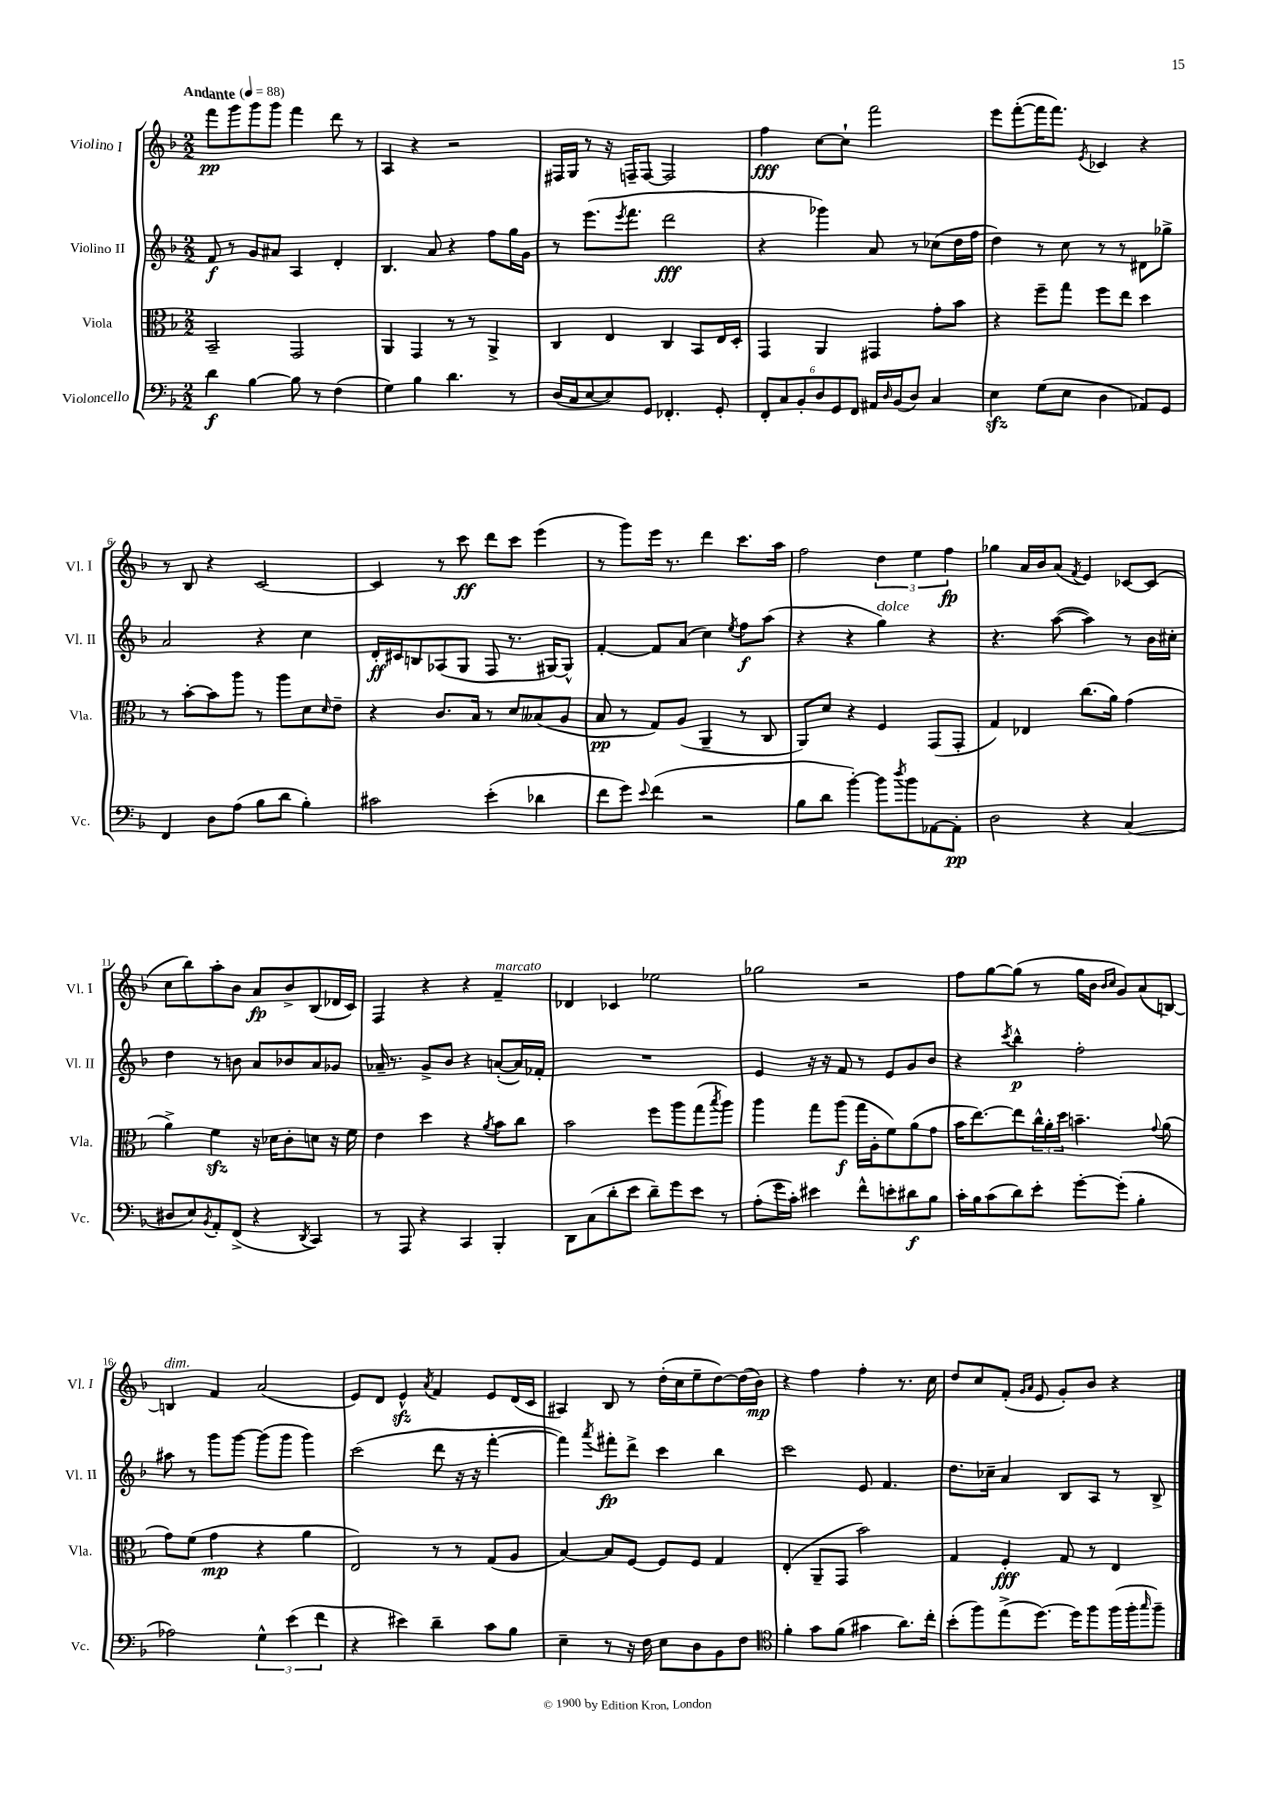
<<
\new StaffGroup <<
\new Staff = "s0" \with { instrumentName = "Violino I" shortInstrumentName = "Vl. I" } {
    \clef treble \key f \major \numericTimeSignature \time 2/2 \tempo "Andante" 4 = 88
    f'''8\pp g'''8 g'''8 g'''8 f'''4 d'''8 r8 |
    a4 r4 r2 |
    fis16 g16 r8 r16 f16-- f8~ f2 |
    f''4\fff c''8~ c''8-! f'''2 |
    e'''8 f'''8~-.( f'''16 f'''8.) \acciaccatura { e'8 } ces'4 r4 |
    r8 bes8 r4 c'2~ |
    c'4 r8 c'''8\ff d'''8 c'''8 e'''4( |
    r8 g'''8) e'''16 r8. d'''4 c'''8. a''16 |
    f''2 \tuplet 3/2 { d''4 e''4 f''4\fp } |
    ges''4 a'16 bes'16 a'8( \acciaccatura { f'8 } e'4) ces'8~ ces'8( |
    c''8 bes''8) a''8-. bes'8 a'8\fp bes'8-> bes8( des'16 c'16) |
    f4 r4 r4 f'4--^\markup { \italic "marcato" } |
    des'4 ces'4 ees''2 |
    ges''2 r2 |
    f''8 g''8~ g''8( r8 g''16 bes'16 \grace { bes'16 c''16 } g'8) a'8( b8~) |
    b4^\markup { \italic "dim." } f'4 a'2( |
    e'8) d'8 e'4-^\sfz \acciaccatura { a'8 } f'4 e'8 d'16( c'16 |
    ais4) bes8 r8 d''16-.( c''16 e''8-- d''8~) d''16( bes'16\mp) |
    r4 f''4 f''4-. r8. c''16 |
    d''8 c''8 f'8-.( \grace { g'16 a'16 } e'8 g'8-.) bes'8 r4 \bar "|." |
}
\new Staff = "s1" \with { instrumentName = "Violino II" shortInstrumentName = "Vl. II" } {
    \clef treble \key f \major \numericTimeSignature \time 2/2
    f'8\f r8 g'8 ais'8 a4 d'4-. |
    bes4. a'8 r4 f''8 g''16 g'16 |
    r8 e'''8.( \acciaccatura { e'''8 } f'''8. d'''2\fff |
    r4 ges'''4) a'8 r8 ces''8( d''16 f''16 |
    d''4) r8 c''8 r8 r8 dis'8 ges''8-> |
    a'2 r4 c''4 |
    d'16-.\ff cis'16 b8 aes8( g8 f8 r8. gis16~) gis8-^ |
    f'4~-. f'8 a'8( c''4) \acciaccatura { e''8 } f''8\f a''8( |
    r4 r4 g''4^\markup { \italic "dolce" }) r4 |
    r4. a''8~( a''4) r8 bes'16 cis''16-. |
    d''4 r8 b'8 a'8 bes'8 a'8 ges'8 |
    aes'16-- r8. g'8-> bes'8 r4 a'8~-.( a'16) fes'16-. |
    R1 |
    e'4 r16 r16 f'8 r8 e'8 g'8 bes'8 |
    r4 \acciaccatura { c'''8 } bes''4-^\p f''2-. |
    ais''8 r8 g'''8 g'''8~ g'''8( g'''8 g'''4) |
    c'''2( d'''8 r16 r16 f'''4~-. |
    f'''4) \acciaccatura { a'''8 } fis'''8-.\fp d'''8-> c'''4 bes''4 |
    c'''2 e'8 f'4. |
    d''8. ces''16-- a'4 bes8 a8 r8 bes8-> \bar "|." |
}
\new Staff = "s2" \with { instrumentName = "Viola" shortInstrumentName = "Vla." } {
    \clef alto \key f \major \numericTimeSignature \time 2/2
    bes,2-- g,2 |
    a,4 g,4 r8 r8 a,4-> |
    c4 e4 c4 bes,8 e16 d16-. |
    g,4 a,4 gis,4 g'8-. bes'8 |
    r4 f''8-- g''8 f''8 e''8 d''4 |
    r8 bes'8~-. bes'8 a''8 r8 a''8 d'8 \grace { d'16 } e'8-- |
    r4 c'8. bes16 r8 d'8 beses8( a8 |
    bes8\pp r8 g8) a8( a,4-- r8 c8 |
    a,8) d'8 r4 f4 g,8( g,8-. |
    g4) ees4 c''8.( a'16) g'4( |
    a'4->) f'4\sfz r16 des'16 c'8-. d'8 r16 f'16 |
    e'4 d''4 r4 \acciaccatura { a'8 } bes'8 c''8 |
    bes'2 f''8 a''8 g''8( \acciaccatura { bes''8 } a''8) |
    a''4 g''8 a''8\f( g''16 a16-. f'8) a'8( g'8 |
    bes'16 e''8.~) e''8 \tuplet 3/2 { c''16-^ a'16-. d''16 } b'4.-- \appoggiatura { g'8 } a'8( |
    g'8) f'8( g'4\mp r4 a'4 |
    e2) r8 r8 g8( a8 |
    bes4~) bes8 f8~ f8 f8 g4 |
    e4-.( a,8-- g,8 bes'2) |
    g4 f4-.\fff g8 r8 e4 \bar "|." |
}
\new Staff = "s3" \with { instrumentName = "Violoncello" shortInstrumentName = "Vc." } {
    \clef bass \key f \major \numericTimeSignature \time 2/2
    d'4\f bes4~ bes8 r8 f4( |
    g4) bes4 d'4. r8 |
    d16( c16 e8~ e8) g,8 fes,4.-. g,8-. |
    \tuplet 6/4 { f,8-. c8 bes,8-. d8 g,8 f,8 } ais,16 \grace { d16 } bes,16( d8) c4 |
    e4\sfz g8( e8 d4 aes,8) g,8 |
    f,4 d8 a8( bes8 d'8 bes4-.) |
    cis'2 e'4-.( des'4 |
    f'8 g'8) \appoggiatura { e'8 } f'4( r2 |
    bes8 d'8 bes'4~-.) bes'8 \acciaccatura { d''8 } bes'8 aes,8~ aes,8-.\pp |
    d2 r4 c4( |
    dis8 e8) \acciaccatura { bes,8 } a,8-. f,8->( r4 \acciaccatura { d,8 } c,4) |
    r8 a,,8 r4 c,4 bes,,4-. |
    d,8 c8( d'8-. e'8 d'8--) g'8 e'8 r8 |
    a8-.( g'16 c'16-.) eis'4 f'8-^ e'8-. dis'8\f bes8 |
    c'16-. bes16 c'8( d'8) e'8-. g'8~-. g'8-.( bes4-. |
    aes2) \tuplet 3/2 { g4-^ e'4( f'4 } |
    r4 eis'4) d'4-- c'8 bes8 |
    e4-- r8 r16 f16 e8 d8 bes,8 f8 |
    \clef tenor f'4-. g'8 f'8( gis'4 a'8.) c''16-. |
    bes'8-.( f''8) e''8->( d''8.~) d''16 f''8 f''16( f''16-. \grace { g''16 } f''8--) \bar "|." |
}
>>
>>
